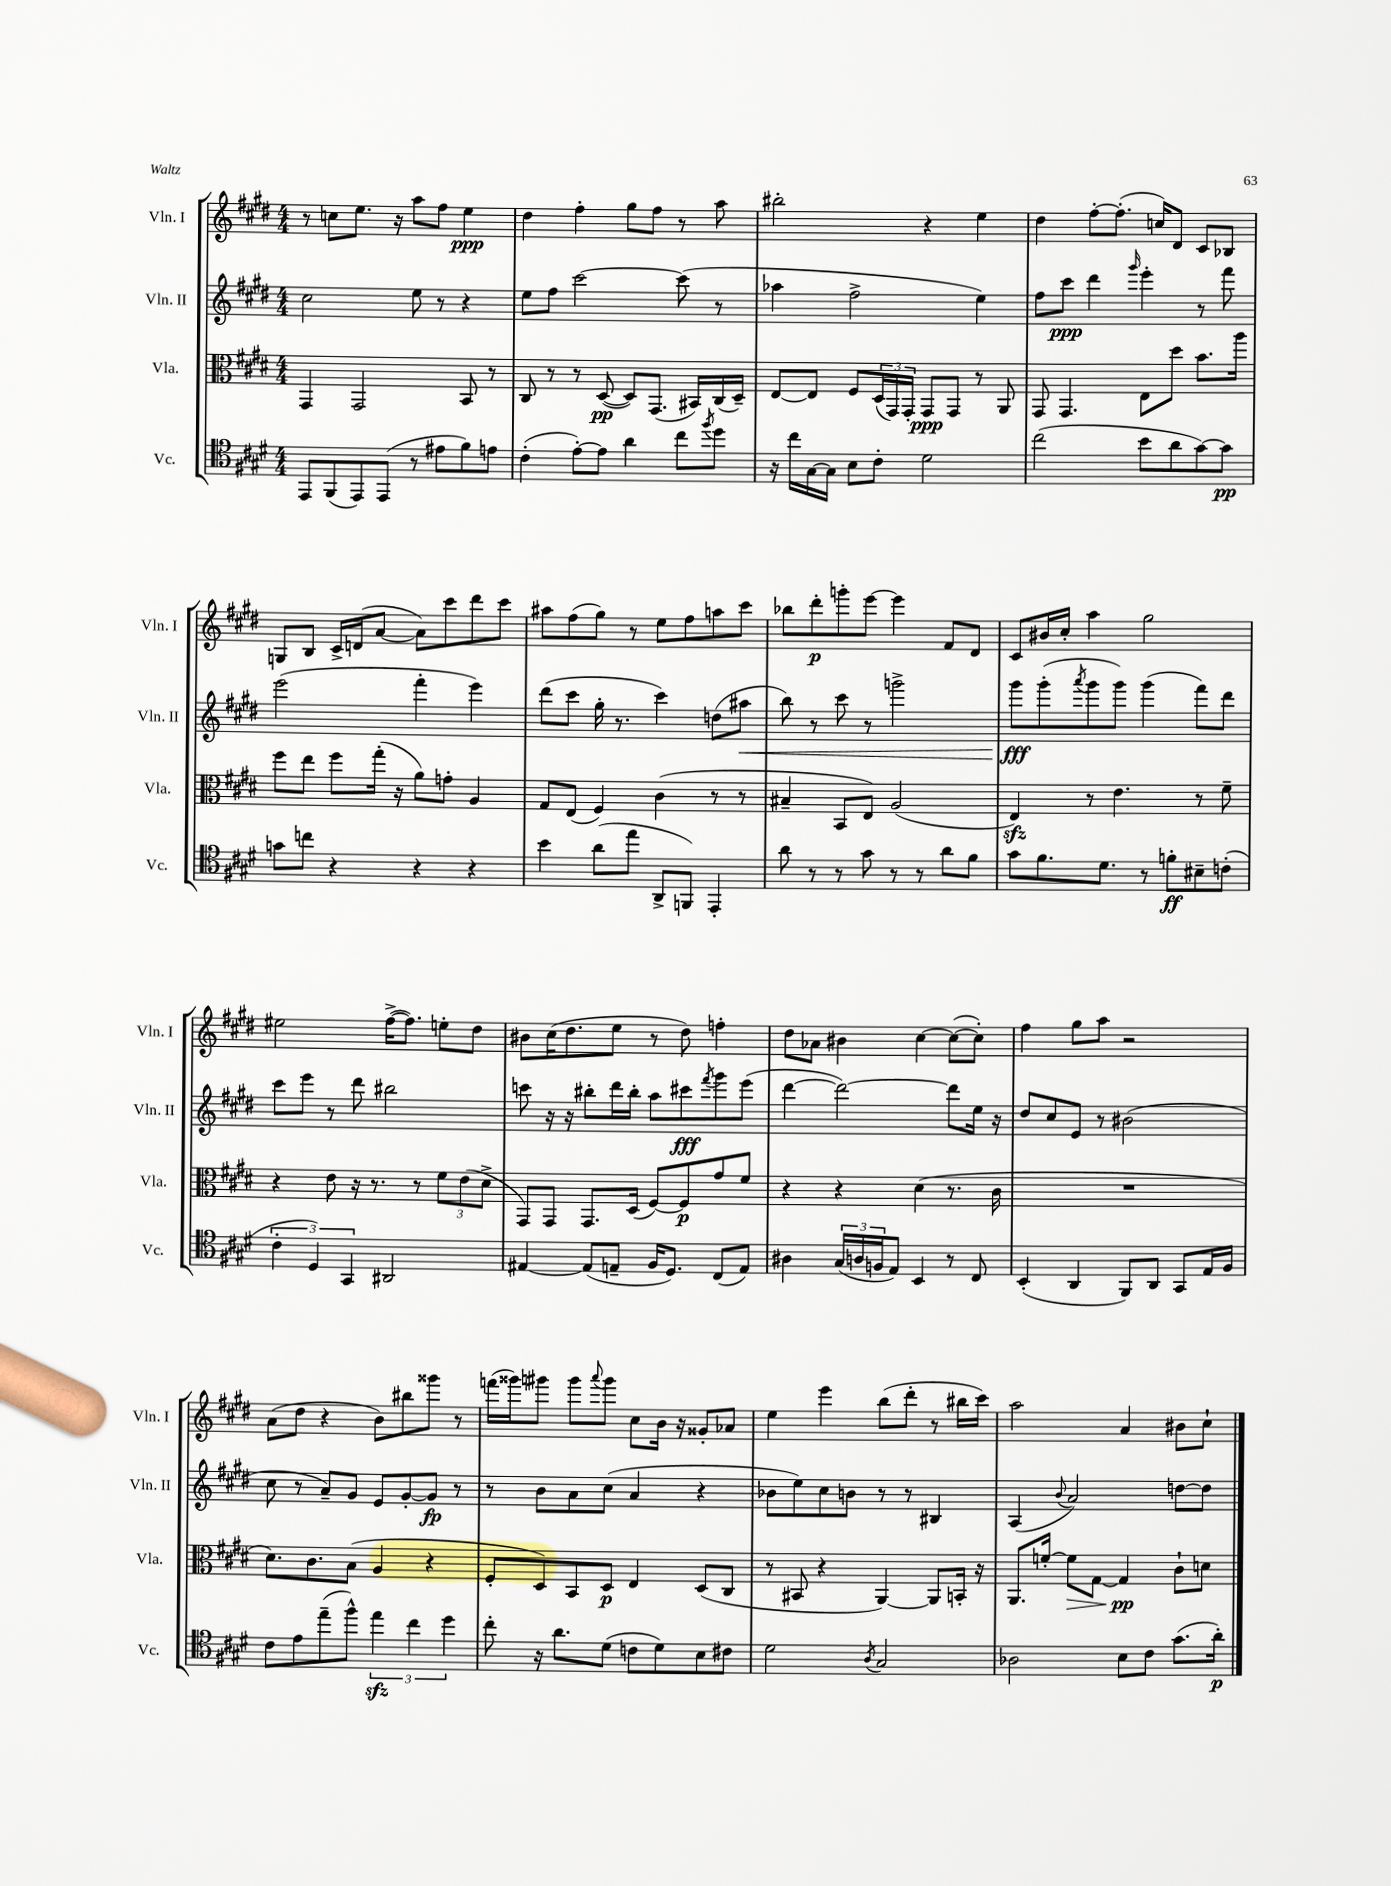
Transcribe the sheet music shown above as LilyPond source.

<<
\new StaffGroup <<
\new Staff = "s0" \with { instrumentName = "Vln. I" shortInstrumentName = "Vln. I" } {
    \clef treble \key e \major \numericTimeSignature \time 4/4
    r8 c''8 e''8. r16 a''8 fis''8 e''4\ppp |
    dis''4 fis''4-. gis''8 fis''8 r8 a''8 |
    bis''2-. r4 e''4 |
    dis''4 fis''8~-. fis''8.-.( c''16) dis'8 cis'8 bes8 |
    g8 b8 cis'16-> d'16( a'8~ a'8) cis'''8 dis'''8 cis'''8 |
    ais''8 fis''8( gis''8) r8 e''8 fis''8 a''8 cis'''8 |
    bes''8 dis'''8-.\p g'''8-. e'''8~ e'''4 fis'8 dis'8 |
    cis'8 bis'16 cis''16-. a''4 gis''2 |
    eis''2 fis''16~->( fis''8.) e''8-. dis''8 |
    bis'8 cis''16( dis''8. e''8 r8 dis''8) f''4-. |
    dis''8 aes'8 bis'4 cis''4~ cis''8~( cis''8-.) |
    fis''4 gis''8 a''8 r2 |
    a'8( dis''8 r4 b'8) bis''8 gisis'''8 r8 |
    f'''16( gisis'''16) gis'''8 gis'''8 \appoggiatura { a'''8 } gis'''8 cis''8 b'16 r16 gisis'8-. aes'8 |
    e''4 e'''4 b''8( dis'''8-. r8 bis''16 cis'''16) |
    a''2 a'4 bis'8 cis''8-! \bar "|." |
}
\new Staff = "s1" \with { instrumentName = "Vln. II" shortInstrumentName = "Vln. II" } {
    \clef treble \key e \major \numericTimeSignature \time 4/4
    cis''2 e''8 r8 r4 |
    e''8 fis''8 cis'''2~ cis'''8( r8 |
    aes''4 fis''2-> e''4) |
    fis''8 cis'''8\ppp dis'''4 \grace { gis'''16 } e'''4-. r8 fis'''8 |
    e'''2( fis'''4-. e'''4) |
    dis'''8( cis'''8 gis''16-. r8. cis'''4) d''8( ais''8\< |
    b''8) r8 cis'''8 r8 g'''2-> |
    gis'''8\fff\! gis'''8-.( \acciaccatura { a'''8 } gis'''8 gis'''8) gis'''4( fis'''8) dis'''8 |
    cis'''8 e'''8 r8 dis'''8 bis''2 |
    c'''8 r16 r16 bis''8-. dis'''16 bis''16-. a''8 cis'''8\fff \acciaccatura { fis'''8 } gis'''8 e'''8( |
    dis'''4~ dis'''2~) dis'''8 e''16 r16 |
    dis''8 cis''8 e'8 r8 bis'2( |
    cis''8 r8 a'8--) gis'8 e'8 gis'8~-. gis'8\fp r8 |
    r8 b'8 a'8 cis''8( a'4 r4 |
    bes'8 e''8) cis''8 b'8 r8 r8 bis4 |
    a4( \appoggiatura { b'8 } a'2) d''8~ d''8 \bar "|." |
}
\new Staff = "s2" \with { instrumentName = "Vla." shortInstrumentName = "Vla." } {
    \clef alto \key e \major \numericTimeSignature \time 4/4
    gis,4 gis,2 b,8 r8 |
    cis8 r8 r8 dis8~\pp( dis8) gis,8.( bis,16) cis16( dis16--) |
    e8~ e8 fis8 \tuplet 3/2 { dis16( gis,16) gis,16-. } gis,8\ppp gis,8 r8 a,8 |
    gis,8 gis,4. e8 dis''8 b'8. a''16 |
    fis''8 e''8 fis''8 gis''16-.( r16 a'8) g'8-. a4 |
    gis8 e8( fis4) cis'4( r8 r8 |
    bis4-- b,8 e8) a2( |
    e4\sfz) r8 e'4. r8 fis'8-- |
    r4 e'8 r16 r8. r8 \tuplet 3/2 { fis'8 e'8( dis'8-> } |
    gis,8) gis,8 gis,8. dis16( fis8~) fis8\p gis'8 fis'8 |
    r4 r4 dis'4( r8. cis'16 |
    R1 |
    dis'8.) cis'8. b8( a4 r4 |
    fis8-. dis8) b,8 dis8\p e4 dis8( cis8 |
    r8 bis,8 r4 a,4~) a,8 b,16-. r16 |
    a,8. f'16~-. f'8\> gis8~ gis4\pp\! cis'8-! d'8 \bar "|." |
}
\new Staff = "s3" \with { instrumentName = "Vc." shortInstrumentName = "Vc." } {
    \clef tenor \key e \major \numericTimeSignature \time 4/4
    e,8 fis,8( e,8) e,8( r8 eis'8 fis'8) e'8 |
    cis'4-.( e'8~-.) e'8 a'4 cis''8 \acciaccatura { fis''8 } dis''8 |
    r16 cis''16 gis16~ gis16 b8 cis'8-. dis'2 |
    cis''2( b'8 a'8 gis'8~) gis'8\pp |
    g'8 c''8 r4 r4 r4 |
    b'4 a'8( e''8 a,8-> f,8) e,4-. |
    a'8 r8 r8 gis'8 r8 r8 a'8 fis'8 |
    gis'8 fis'8. dis'8. r8 f'8-.\ff bis8-- c'8-.( |
    \tuplet 3/2 { cis'4-. dis4) gis,4 } ais,2 |
    eis4~ eis8( e8-- fis16 dis8.) cis8( e8) |
    ais4 \tuplet 3/2 { gis16( a16 f16 } e8) b,4 r8 cis8 |
    b,4-.( a,4 fis,8) a,8 gis,8 e16 fis16 |
    cis'8 e'8 e''8--( fis''8-^) \tuplet 3/2 { e''4\sfz cis''4 dis''4 } |
    cis''8-. r16 a'8. dis'8( c'8 dis'8) b8 cis'8 |
    dis'2 \acciaccatura { a8 } gis2 |
    aes2 b8 cis'8 gis'8.( a'16-.\p) \bar "|." |
}
>>
>>
\layout { \context { \Score \remove "Bar_number_engraver" } }
